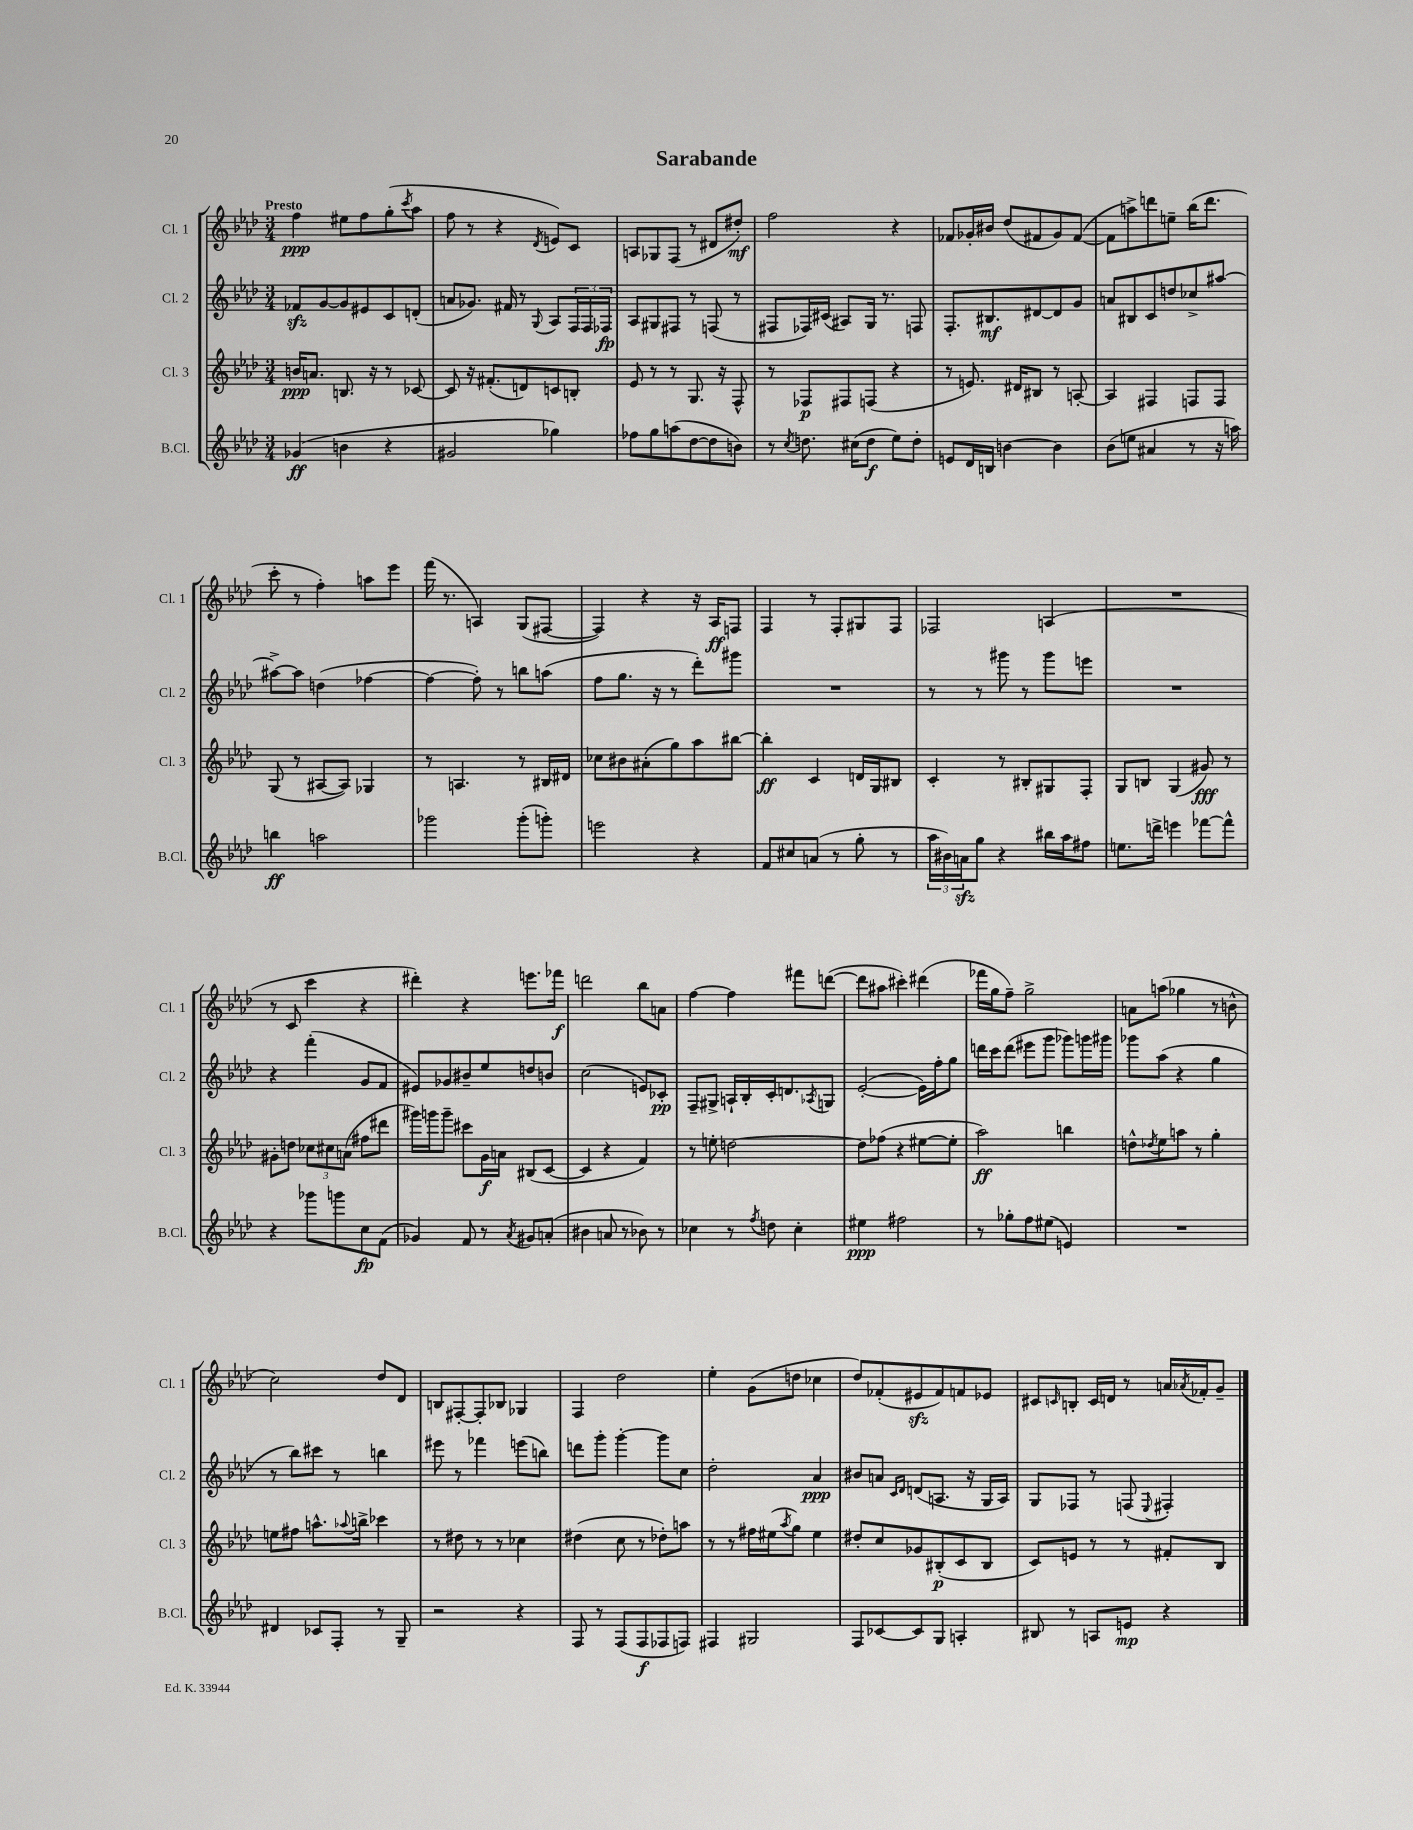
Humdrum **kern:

**kern	**dynam	**kern	**dynam	**kern	**dynam	**kern	**dynam
*part4	*part4	*part3	*part3	*part2	*part2	*part1	*part1
*staff4	*staff4	*staff3	*staff3	*staff2	*staff2	*staff1	*staff1
*I"B.Cl.	*	*I"Cl. 3	*	*I"Cl. 2	*	*I"Cl. 1	*
*I'B.Cl.	*	*I'Cl. 3	*	*I'Cl. 2	*	*I'Cl. 1	*
*clefG2	*	*clefG2	*	*clefG2	*	*clefG2	*
*k[b-e-a-d-]	*	*k[b-e-a-d-]	*	*k[b-e-a-d-]	*	*k[b-e-a-d-]	*
*M3/4	*	*M3/4	*	*M3/4	*	*M3/4	*
=1	=1	=1	=1	=1	=1	=1	=1
!	!	!	!	!	!	!LO:TX:a:B:t=Presto	!
(4g-X/	ff	16bn/KL	ppp	8f-Xzz/L	.	4ff\	ppp
.	.	8.an/J	.	.	.	.	.
.	.	.	.	[8g/	.	.	.
4bn\	.	8.Bn/	.	8g/]	.	8ee#X\L	.
.	.	.	.	8e#X/	.	8ff\	.
.	.	16r	.	.	.	.	.
4r	.	8r	.	8c/	.	(8gg'\	.
.	.	.	.	.	.	8qccc/	.
.	.	[8c-X/	.	(8dn'/J	.	8aa-\J	.
=2	=2	=2	=2	=2	=2	=2	=2
2g#X/	.	8c-/]	.	8an/L	.	8ff\	.
.	.	16r	.	8.g-X/J)	.	8r	.
.	.	(8.f#X'/L	.	.	.	.	.
.	.	.	.	.	.	4r	.
.	.	.	.	16f#X/	.	.	.
.	.	8dn/)	.	8r	.	.	.
.	.	.	.	8qqG/	.	8qd-/	.
4gg-X\)	.	8cn/	.	8A-/L	.	8en/L)	.
.	.	8Bn'/J	.	24F/L	.	8c/J	.
.	.	.	.	24F/	.	.	.
.	.	.	.	24F-X/JJ	fp	.	.
=3	=3	=3	=3	=3	=3	=3	=3
8ff-X\L	.	8e-/	.	8A-/L	.	8An/L	.
8gg\	.	8r	.	8G#X/	.	8G-X/	.
(8aan\	.	8r	.	8F#X/J	.	(8F/J	.
[8dd-\	.	8.G/	.	8r	.	8r	.
8dd-\]	.	.	.	(8Fn/	.	8d#X/L	.
.	.	16r	.	.	.	.	.
8bn\J)	.	8F^^/	.	8r	.	8dd#X'/J)	mf
=4	=4	=4	=4	=4	=4	=4	=4
8r	.	8r	.	8F#X/L	.	2ff\	.
8qcc/	.	.	.	.	.	.	.
8.ddn\	.	8F-X/L	p	16F-X/L)	.	.	.
.	.	.	.	(16c#X/JJ	.	.	.
.	.	8F#X/	.	8A#X/L)	.	.	.
(16cc#X\KL	.	.	.	.	.	.	.
8dd\J	f	(8Fn/J	.	16G/Jk	.	.	.
.	.	.	.	8.r	.	.	.
8ee-\L)	.	4r	.	.	.	4r	.
8dd'\J	.	.	.	8Fn/	.	.	.
=5	=5	=5	=5	=5	=5	=5	=5
8en/L	.	8r	.	8.F'/L	.	8f-X/L	.
16d-/L	.	8.en/)	.	.	.	16g-X'/L	.
16Bn/JJ	.	.	.	8.B#X/	mf	16b#X/JJ	.
[4bn\	.	.	.	.	.	(8dd-/L	.
.	.	16d#X/KL	.	.	.	.	.
.	.	8B#X/J	.	[8d#X/	.	8f#X/	.
4b\]	.	8r	.	8d#/]	.	8g-/)	.
.	.	[8An'/	.	8g/J	.	([8f#/J	.
=6	=6	=6	=6	=6	=6	=6	=6
(8b-\L	.	4A/]	.	8an/L	.	8f#\L]	.
8een\J	.	.	.	8B#X/	.	8aan^\)	.
4a#X/	.	4F#X/	.	8c/	.	8dddn\	.
.	.	.	.	8ddn/	.	8een~\J	.
8r	.	8Fn/L	.	8cc-X^/	.	(16bb-\KL	.
.	.	.	.	.	.	8.ddd\J	.
16r	.	8F/J	.	[8aa#X/J	.	.	.
16aan\)	.	.	.	.	.	.	.
!!LO:LB:g=z
=7	=7	=7	=7	=7	=7	=7	=7
4bbn\	ff	(8G/	.	8aa#X^\L_	.	8ccc'\	.
.	.	8r	.	8aa#\J]	.	8r	.
2aan\	.	[8A#X/L	.	(4ddn\	.	4ff'\)	.
.	.	8A#/J])	.	.	.	.	.
.	.	4G-X/	.	[4ff-X\	.	8aan\L	.
.	.	.	.	.	.	8eee-\J	.
=8	=8	=8	=8	=8	=8	=8	=8
2ggg-X\	.	8r	.	4ff-\_	.	(16fff\	.
.	.	.	.	.	.	8.r	.
.	.	4.An/	.	.	.	.	.
.	.	.	.	8ff-'\])	.	4An/)	.
.	.	.	.	8r	.	.	.
(8ggg-'\L	.	8r	.	8bbn\L	.	(8G/L	.
8gggn'\J)	.	16B#X/LL	.	(8aan\J	.	[8F#X/J	.
.	.	16d#X/JJ	.	.	.	.	.
=9	=9	=9	=9	=9	=9	=9	=9
2eeen\	.	8cc-X\L	.	8ff\L	.	4F#/])	.
.	.	8b#X\	.	8.gg\J	.	.	.
.	.	(8a#X'\	.	.	.	4r	.
.	.	.	.	16r	.	.	.
.	.	8gg\)	.	8r	.	.	.
4r	.	8aa-\	.	8ddd-'\L)	.	16r	.
.	.	.	.	.	.	16A-/KL	ff
.	.	[8bb#X\J	.	8ggg#X\J	.	8Fn/J	.
=10	=10	=10	=10	=10	=10	=10	=10
8f/L	.	4bb#'\]	ff	2.r	.	4F/	.
8cc#X/	.	.	.	.	.	.	.
(8an/J	.	4c/	.	.	.	8r	.
8r	.	.	.	.	.	8F'/L	.
8gg'\	.	16dn/LL	.	.	.	8G#X/	.
.	.	16G/J	.	.	.	.	.
8r	.	8B#X/J	.	.	.	8F/J	.
=11	=11	=11	=11	=11	=11	=11	=11
24aa-\LL	.	4c'/	.	8r	.	2F-X/	.
24b#X\)	.	.	.	.	.	.	.
24anzz\J	.	.	.	.	.	.	.
8gg\J	.	.	.	8r	.	.	.
4r	.	8r	.	8ggg#X\	.	.	.
.	.	8B#X'/L	.	8r	.	.	.
16bb#X\LL	.	8G#X/	.	8ggg#\L	.	(4An/	.
16aa-\J	.	.	.	.	.	.	.
8ff#X\J	.	8F'/J	.	8eeen\J	.	.	.
=12	=12	=12	=12	=12	=12	=12	=12
8.een\L	.	8G/L	.	2.r	.	2.r	.
.	.	8Bn/J	.	.	.	.	.
16dddn^\Jk	.	.	.	.	.	.	.
4eeen\	.	(4G/	.	.	.	.	.
[8fff-X\L	.	8g#X/)	fff	.	.	.	.
8fff-^^\J]	.	8r	.	.	.	.	.
!!LO:LB:g=z
=13	=13	=13	=13	=13	=13	=13	=13
4r	.	8g#X'\L	.	4r	.	8r	.
.	.	8ddn\J	.	.	.	8c/	.
8ggg-X\L	.	12cc-X\L	.	(4fff'\	.	4ccc\	.
.	.	12cc#X\	.	.	.	.	.
8gggn\	.	.	.	.	.	.	.
.	.	(12an\J	.	.	.	.	.
8cc\	fp	8ff#X\L	.	8g/L	.	4r	.
(8f\J	.	8ddd#X\J	.	8f/J	.	.	.
=14	=14	=14	=14	=14	=14	=14	=14
4g-X/)	.	16ggg#X\LL)	.	8e#X/L)	.	4ddd#X'\)	.
.	.	16gggn\J	.	.	.	.	.
.	.	8ggg~\J	.	8g-X/	.	.	.
8f/	.	8ccc#X\L	.	8b#X~/	.	4r	.
8r	.	16g\L	f	8ee-/	.	.	.
.	.	16an\JJ	.	.	.	.	.
8qa-/	.	.	.	.	.	.	.
8g#X/L	.	(8B#X/L	.	8ddn/	.	8.eeen\L	.
(8an'/J	.	[8c/J	.	8bn/J	.	.	.
.	.	.	.	.	.	16fff-X\Jk	f
=15	=15	=15	=15	=15	=15	=15	=15
4b#X\	.	4c/]	.	(2cc\	.	2dddn\	.
8an/	.	4r	.	.	.	.	.
8r	.	.	.	.	.	.	.
8b-X\)	.	4f/)	.	8en/L)	.	8bb-\L	.
8r	.	.	.	8c-X'/J	pp	8an\J	.
=16	=16	=16	=16	=16	=16	=16	=16
4cc-X\	.	8r	.	8F~/L	.	[4ff\	.
.	.	8een'\	.	8G#X^/J	.	.	.
8r	.	[2ddn\	.	16An`/LL	.	4ff\]	.
.	.	.	.	16B-'/	.	.	.
8qff/	.	.	.	.	.	.	.
8ddn\	.	.	.	16c'/J	.	.	.
.	.	.	.	8.dn/	.	.	.
4cc-'\	.	.	.	.	.	8fff#X\L	.
.	.	.	.	8qA-X/	.	.	.
.	.	.	.	8Gn/J	.	([8dddn\J	.
=17	=17	=17	=17	=17	=17	=17	=17
4ee#X\	ppp	8dd\L]	.	([2e-'/	.	8ddd\L]	.
.	.	(8ff-X\J	.	.	.	8aa#X\J	.
2ff#X\	.	4r	.	.	.	4ccc#X'\)	.
.	.	[8ee#X\L	.	16e-\LL])	.	(4ddd#X\	.
.	.	.	.	16ff'\J	.	.	.
.	.	8ee#'\J]	.	8gg\J	.	.	.
=18	=18	=18	=18	=18	=18	=18	=18
8r	.	2aa-\)	ff	16dddn\LL	.	16fff-X\LL	.
.	.	.	.	16ccc\J	.	16gg\J	.
8gg-X'\L	.	.	.	(8ddd\J	.	8ff~\J)	.
8ff\	.	.	.	8eee#X\L	.	2gg^\	.
(8ee#X\J	.	.	.	8ggg\J	.	.	.
4en/)	.	4bbn\	.	8ggg-X\L)	.	.	.
.	.	.	.	16gggn\L	.	.	.
.	.	.	.	16ggg#X\JJ	.	.	.
=19	=19	=19	=19	=19	=19	=19	=19
2.r	.	8ddn^^\L	.	8ggg-X\L	.	8an\L	.
.	.	8qdd-X/	.	.	.	.	.
.	.	8ee-\	.	(8aa-\J	.	(8aan\J	.
.	.	8aan\J	.	4r	.	4gg-X\	.
.	.	8r	.	.	.	.	.
.	.	4gg'\	.	4gg\	.	8r	.
.	.	.	.	.	.	8bn^^\	.
!!LO:LB:g=z
=20	=20	=20	=20	=20	=20	=20	=20
4d#X/	.	8een\L	.	8r	.	2cc\)	.
.	.	8ff#X\J	.	8bb-\L)	.	.	.
8c-X/L	.	8.aan^^\L	.	8ccc#X\J	.	.	.
8F'/J	.	.	.	8r	.	.	.
.	.	8qqaa-X/	.	.	.	.	.
.	.	16bbn^\Jk	.	.	.	.	.
8r	.	4ccc-X\	.	4bbn\	.	8dd-/L	.
8G~/	.	.	.	.	.	8d-/J	.
=21	=21	=21	=21	=21	=21	=21	=21
2r	.	8r	.	8eee#X\	.	8Bn/L	.
.	.	8dd#X\	.	8r	.	[8F#X'/	.
.	.	8r	.	4fff-X\	.	8F#'/]	.
.	.	8r	.	.	.	8B-X/J	.
4r	.	4cc-X\	.	(8eeen\L	.	4G-X/	.
.	.	.	.	8bbn\J)	.	.	.
=22	=22	=22	=22	=22	=22	=22	=22
8F/	.	(4dd#X\	.	8dddn\L	.	4F/	.
8r	.	.	.	8ggg'\J	.	.	.
(8F/L	.	8cc\	.	[4ggg'\	.	2dd-\	.
8F/	f	8r	.	.	.	.	.
8F-X/	.	8dd-X'\L)	.	8ggg\L]	.	.	.
8Fn/J)	.	8aan\J	.	8cc\J	.	.	.
=23	=23	=23	=23	=23	=23	=23	=23
4F#X/	.	8r	.	2dd-'\	.	4ee-'\	.
.	.	8r	.	.	.	.	.
2G#X/	.	16ff#X\LL	.	.	.	(8g\L	.
.	.	(16ee#X\J	.	.	.	.	.
.	.	8qaa-/	.	.	.	.	.
.	.	8gg\J)	.	.	.	8ddn\J	.
.	.	4ee#\	.	4a-/	ppp	4cc-X\	.
=24	=24	=24	=24	=24	=24	=24	=24
8F/L	.	8dd#X'/L	.	8b#X/L	.	8dd-/L)	.
[8c-X/	.	8cc/	.	8an/J	.	(8f-X'/	.
.	.	.	.	16qqc/LL	.	.	.
.	.	.	.	16qqd-/JJ	.	.	.
8c-/]	.	8g-X/	.	(8dn/L	.	8e#Xzz/	.
8G/J	.	(8B#X'/	p	8.An/J	.	8f-/)	.
4An'/	.	8c/	.	.	.	8fn/	.
.	.	.	.	16r	.	.	.
.	.	8B#/J	.	16G/LL	.	8e-X/J	.
.	.	.	.	16A/JJ)	.	.	.
=25	=25	=25	=25	=25	=25	=25	=25
8B#X/	.	8c/L)	.	8G/L	.	8c#X/L	.
.	.	.	.	.	.	16qqcn/	.
8r	.	8en/J	.	8F-X/J	.	8Bn'/J	.
8An/L	.	8r	.	8r	.	16c/LL	.
.	.	.	.	.	.	16dn/JJ	.
8en/J	mp	8r	.	(8Fn/	.	8r	.
.	.	.	.	8qqE-/	.	.	.
4r	.	8f#X'/L	.	4F#X'/)	.	16an/LL	.
.	.	.	.	.	.	8qa-X/	.
.	.	.	.	.	.	16f-X'/J	.
.	.	8B-/J	.	.	.	8g~/J	.
==	==	==	==	==	==	==	==
*-	*-	*-	*-	*-	*-	*-	*-
